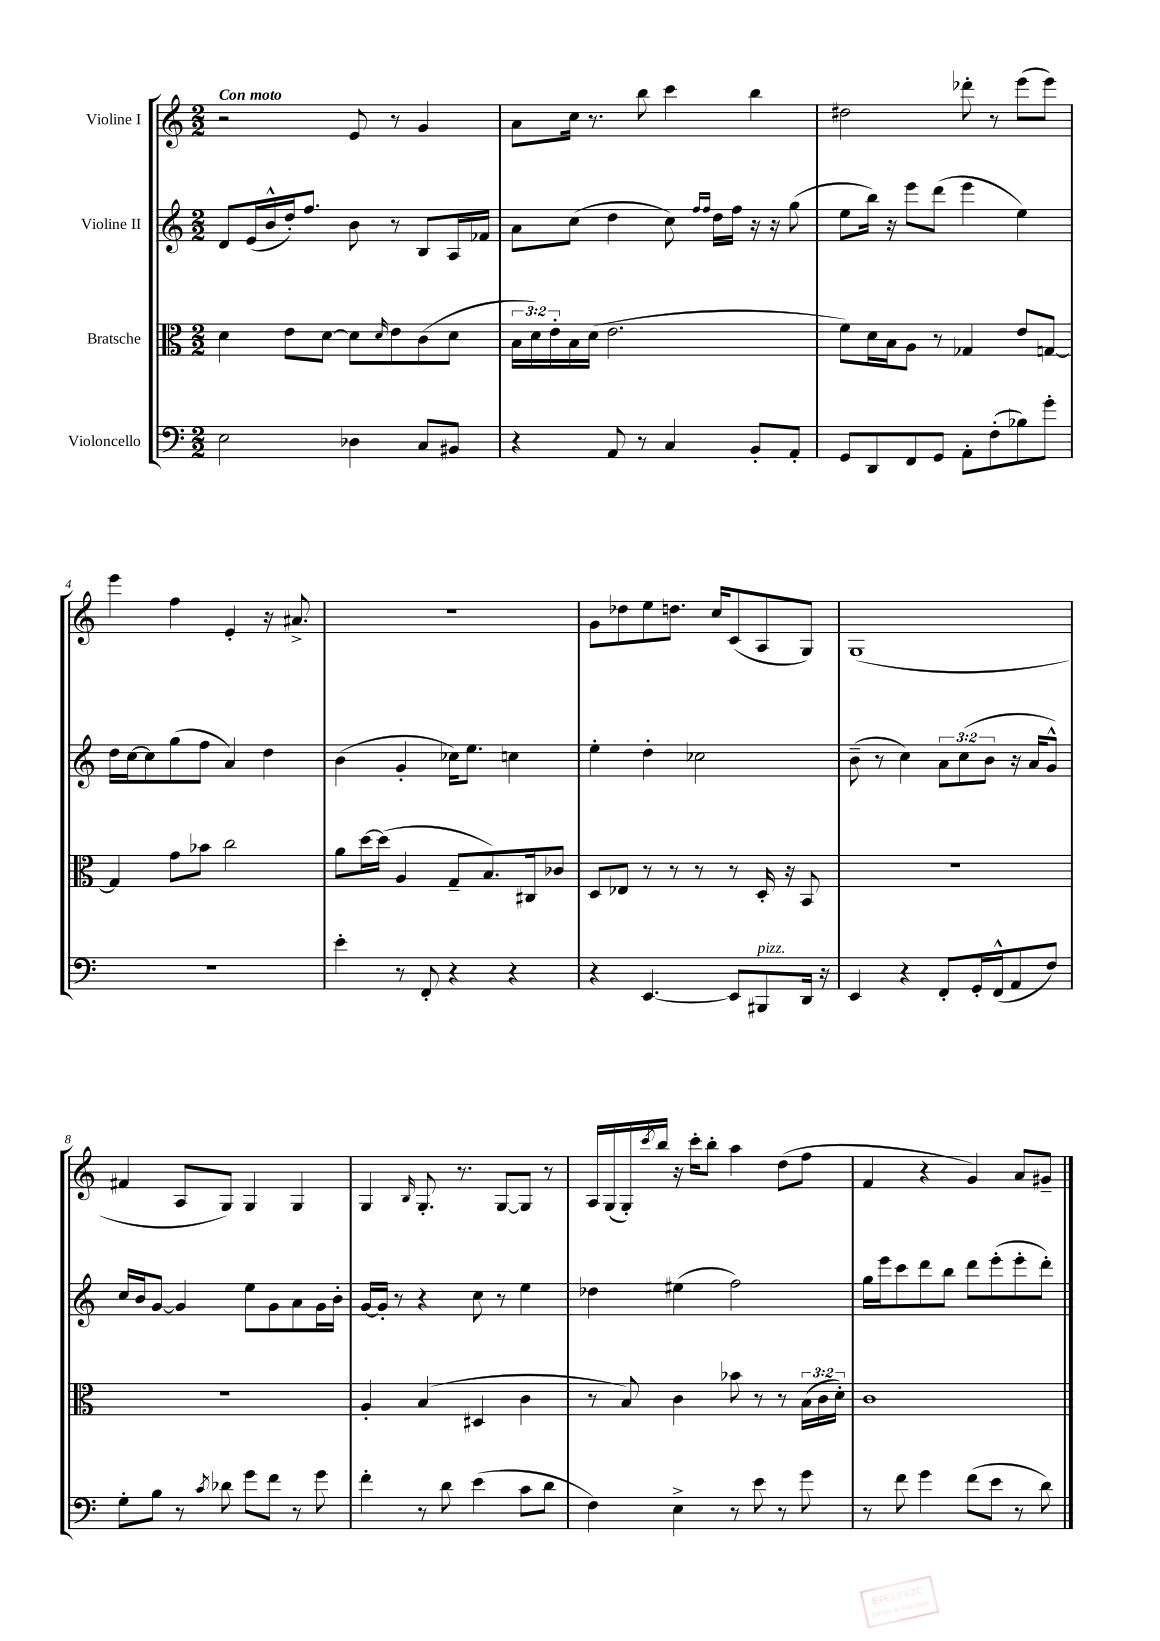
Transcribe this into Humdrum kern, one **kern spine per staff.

**kern	**kern	**kern	**kern
*staff4	*staff3	*staff2	*staff1
*clefF4	*clefC3	*clefG2	*clefG2
*k[]	*k[]	*k[]	*k[]
*M2/2	*M2/2	*M2/2	*M2/2
2E\	4d\	8d/L	2r
.	.	(16e/L	.
.	.	16b^^/	.
.	8e\L	16dd'/J)	.
.	.	8.ff/J	.
.	[8d\J	.	.
4D-\	8d\]L	8b\	8e/
.	16qqd/	.	.
.	8e\	8r	8r
8C/L	(8c\	8B/L	4g/
8BB#/J	8d\J	16A/L	.
.	.	16f-/JJ	.
=	=	=	=
4r	24B\LL	8a\L	8a\L
.	24d\)	.	.
.	24e'\	.	.
.	16B\	(8cc\J	16cc\Jk
.	(16d\JJ	.	8.r
8AA/	2.e\	4dd\	.
8r	.	.	8bb\
4C/	.	8cc\)	4ccc\
.	.	16qqff/LL	.
.	.	16qqff/JJ	.
.	.	16dd\LL	.
.	.	16ff\JJ	.
8BB'/L	.	16r	4bb\
.	.	16r	.
8AA'/J	.	(8gg\	.
=	=	=	=
8GG/L	8f\L)	8ee\L	2dd#\
8DD/	16d\L	16bb\Jk)	.
.	16B\J	16r	.
8FF/	8A\J	8eee\L	.
8GG/J	8r	(8ddd\J	.
8AA'\L	4G-/	4eee\	8ddd-'\
(8F'\	.	.	8r
8B-\)	8e/L	4ee\)	(8eee\L
8g'\J	[8G/J	.	8eee\J)
=	=	=	=
1r	4G/]	16dd\LL	4eee\
.	.	[16cc\J	.
.	.	8cc\]	.
.	8g\L	(8gg\	4ff\
.	8b-\J	8ff\J	.
.	2cc\	4a/)	4e'/
.	.	4dd\	16r
.	.	.	8.a#^/
=	=	=	=
4e'\	8a\L	(4b\	1r
.	[16dd\L	.	.
.	(16dd\]JJ	.	.
8r	4A/	4g'/	.
8FF'/	.	.	.
4r	8G~/L	16cc-\LK)	.
.	.	8.ee\J	.
.	8.B/)	.	.
4r	.	4cc\	.
.	16C#/k	.	.
.	8c-/J	.	.
=	=	=	=
4r	8D/L	4ee'\	8g\L
.	8E-/J	.	8dd-\
[4.EE/	8r	4dd'\	8ee\
.	8r	.	8.dd\J
.	8r	2cc-\	.
.	.	.	16cc/LK
8EE/]L	8r	.	(8c/
8BBB#/	16D'/	.	8A/
.	16r	.	.
16DD/Jk	8BB/	.	8G/J)
16r	.	.	.
=	=	=	=
4EE/	1r	(8b~\	(1G
.	.	8r	.
4r	.	4cc\)	.
8FF'/L	.	12a\L	.
.	.	(12cc\	.
16GG'/L	.	.	.
.	.	12b\J	.
(16FF^^/J	.	.	.
8AA/	.	16r	.
.	.	16a/LK	.
8F/J)	.	8g^^/J)	.
=	=	=	=
8G'\L	1r	16cc/LL	4f#/
.	.	16b/J	.
8B\J	.	[8g/J	.
8r	.	4g/]	8A/L
8qc/	.	.	.
8d-\	.	.	8G/J)
8g\L	.	8ee\L	4G/
8f\J	.	8g\	.
8r	.	8a\	4G/
8g\	.	16g\L	.
.	.	16b'\JJ	.
=	=	=	=
4f'\	4A'/	[16g/LL	4G/
.	.	16g'/]JJ	.
.	.	8r	.
.	.	.	16qqB/
8r	(4B/	4r	8.G'/
8d\	.	.	.
.	.	.	8.r
(4e\	4D#/	8cc\	.
.	.	8r	[8G/L
8c\L	4c\	4ee\	8G/]J
8d\J	.	.	8r
=	=	=	=
4F\)	8r	4dd-\	16A/LL
.	.	.	(16G/
.	8B/)	.	16G'/)
.	.	.	8qccc/
.	.	.	16bb/JJ
4E^\	4c\	(4ee#\	16r
.	.	.	16ccc'\LK
.	.	.	8bb'\J
8r	8b-\	2ff\)	4aa\
8e\	8r	.	.
8r	8r	.	(8dd\L
8g\	(24B\LL	.	8ff\J
.	24c\	.	.
.	24d'\JJ)	.	.
=	=	=	=
8r	1c	16gg\LL	4f/
.	.	16eee\J	.
8f\	.	8ccc\	.
4g\	.	8ddd\	4r
.	.	8bb\J	.
(8f\L	.	8ddd\L	4g/)
8e\J	.	(8eee'\	.
8r	.	8eee'\	8a/L
8d\)	.	8ddd'\J)	8g#~/J
==	==	==	==
*-	*-	*-	*-
